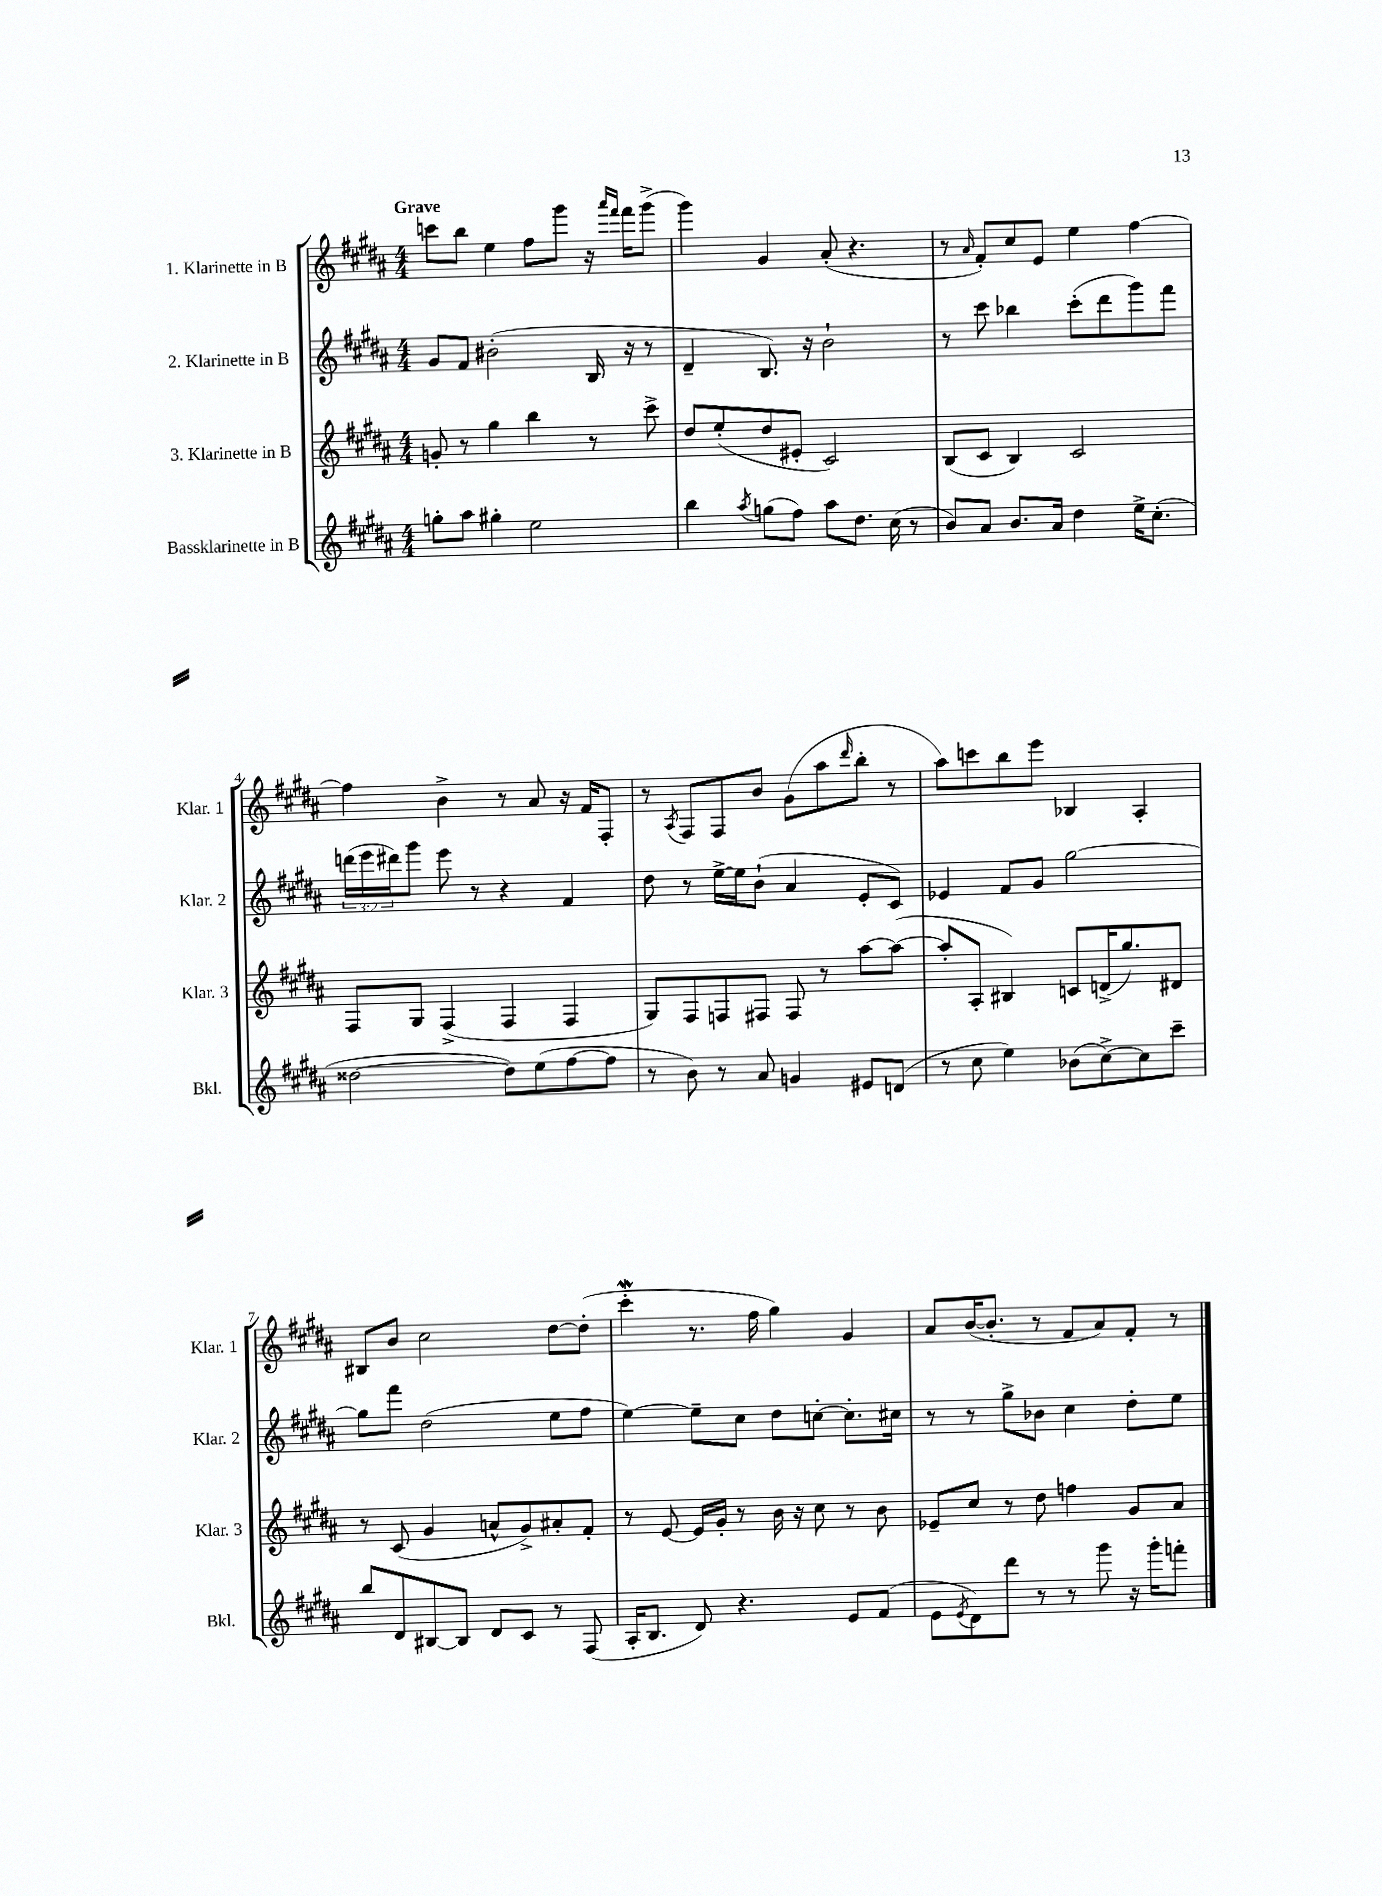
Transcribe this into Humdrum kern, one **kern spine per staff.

**kern	**kern	**kern	**kern
*staff4	*staff3	*staff2	*staff1
*clefG2	*clefG2	*clefG2	*clefG2
*k[f#c#g#d#a#]	*k[f#c#g#d#a#]	*k[f#c#g#d#a#]	*k[f#c#g#d#a#]
*M4/4	*M4/4	*M4/4	*M4/4
8gg'	8g'	8g#	8ccc
8aa#	8r	8f#	8bb
4gg#'	4gg#	(2b#'	4ee
2ee	4bb	.	8ff#
.	.	.	8ggg#
.	8r	16B	16r
.	.	.	16qqaaa#
.	.	.	16qqfff#
.	.	16r	16fff#
.	8ccc#^	8r	(8ggg#^
=	=	=	=
4bb	8dd#	4d#~	4ggg#)
.	(8ee'	.	.
8qaa#	.	.	.
(8gg	8dd#	8.B)	4g#
8ff#)	8e#'	.	.
.	.	16r	.
8aa#	2c#)	2b`	(8a#'
8.dd#	.	.	4.r
(16cc#	.	.	.
8r	.	.	.
=	=	=	=
8b)	(8B	8r	8r
.	.	.	16qqa#
8a#	8c#	8ccc#	8f#')
8.b	4B)	4bb-	8cc#
.	.	.	8e
16a#	.	.	.
4dd#	2c#	(8ccc#'	4ee
.	.	8ddd#	.
16ee^	.	8ggg#)	[4ff#
(8.cc#'	.	.	.
.	.	8fff#	.
=	=	=	=
[2dd##	8F#	(24ddd	4ff#]
.	.	24eee	.
.	.	24ddd#)	.
.	8G#	8ggg#	.
.	(4F#^	8eee	4b^
.	.	8r	.
8dd##])	4F#	4r	8r
(8ee	.	.	8a#
[8ff#	4F#	4f#	16r
.	.	.	16f#
8ff#]	.	.	8F#'
=	=	=	=
8r	8G#)	8dd#	8r
.	.	.	8qA#
8b)	8F#	8r	8F#
8r	8F	[16ee^	8F#
.	.	16ee]	.
8a#	8F#	(8b`	8b
4g	8F#	4a#	(8g#
.	8r	.	8aa#
.	.	.	16qqddd#
8e#	[8aa#	8e'	8bb'
(8d	(8aa#_	8c#)	8r
=	=	=	=
8r	8aa#']	4e-	8aa#)
8cc#	8A#'	.	8ccc
4ee)	4B#)	8f#	8bb
.	.	8g#	8eee
(8b-	8c	[2gg#	4B-
[8cc#^)	(16d^	.	.
.	8.gg#)	.	.
8cc#]	.	.	4A#'
8ccc#~	8d#	.	.
=	=	=	=
8bb	8r	8gg#]	8B#
8d#	(8c#	8fff#	8b
[8B#	4g#	(2dd#	2cc#
8B#]	.	.	.
8d#	8a^^	.	.
8c#	8g#^)	.	.
8r	8a#'	8ee	[8dd#
(8F#	8f#'	8ff#	(8dd#']
=	=	=	=
16A#'	8r	[4ee)	4ccc#'
8.B	.	.	.
.	[8e	.	.
8d#)	16e]	8ee~]	8.r
.	16g#'	.	.
4.r	8r	8cc#	.
.	.	.	16ff#
.	16b	8dd#	4gg#)
.	16r	.	.
.	8cc#	[8cc'	.
8e	8r	8.cc']	4g#
(8f#	8b	.	.
.	.	16cc#	.
=	=	=	=
8e	8e-~	8r	8a#
8qe	.	.	.
8d#)	8cc#	8r	([16b
.	.	.	8.b']
8ddd#	8r	8gg#^	.
8r	8dd#	8b-	8r
8r	4ff	4cc#	8f#
8ggg#	.	.	8a#)
16r	8g#	8dd#'	8f#'
16ggg#'	.	.	.
8fff'	8a#	8ee	8r
==	==	==	==
*-	*-	*-	*-
